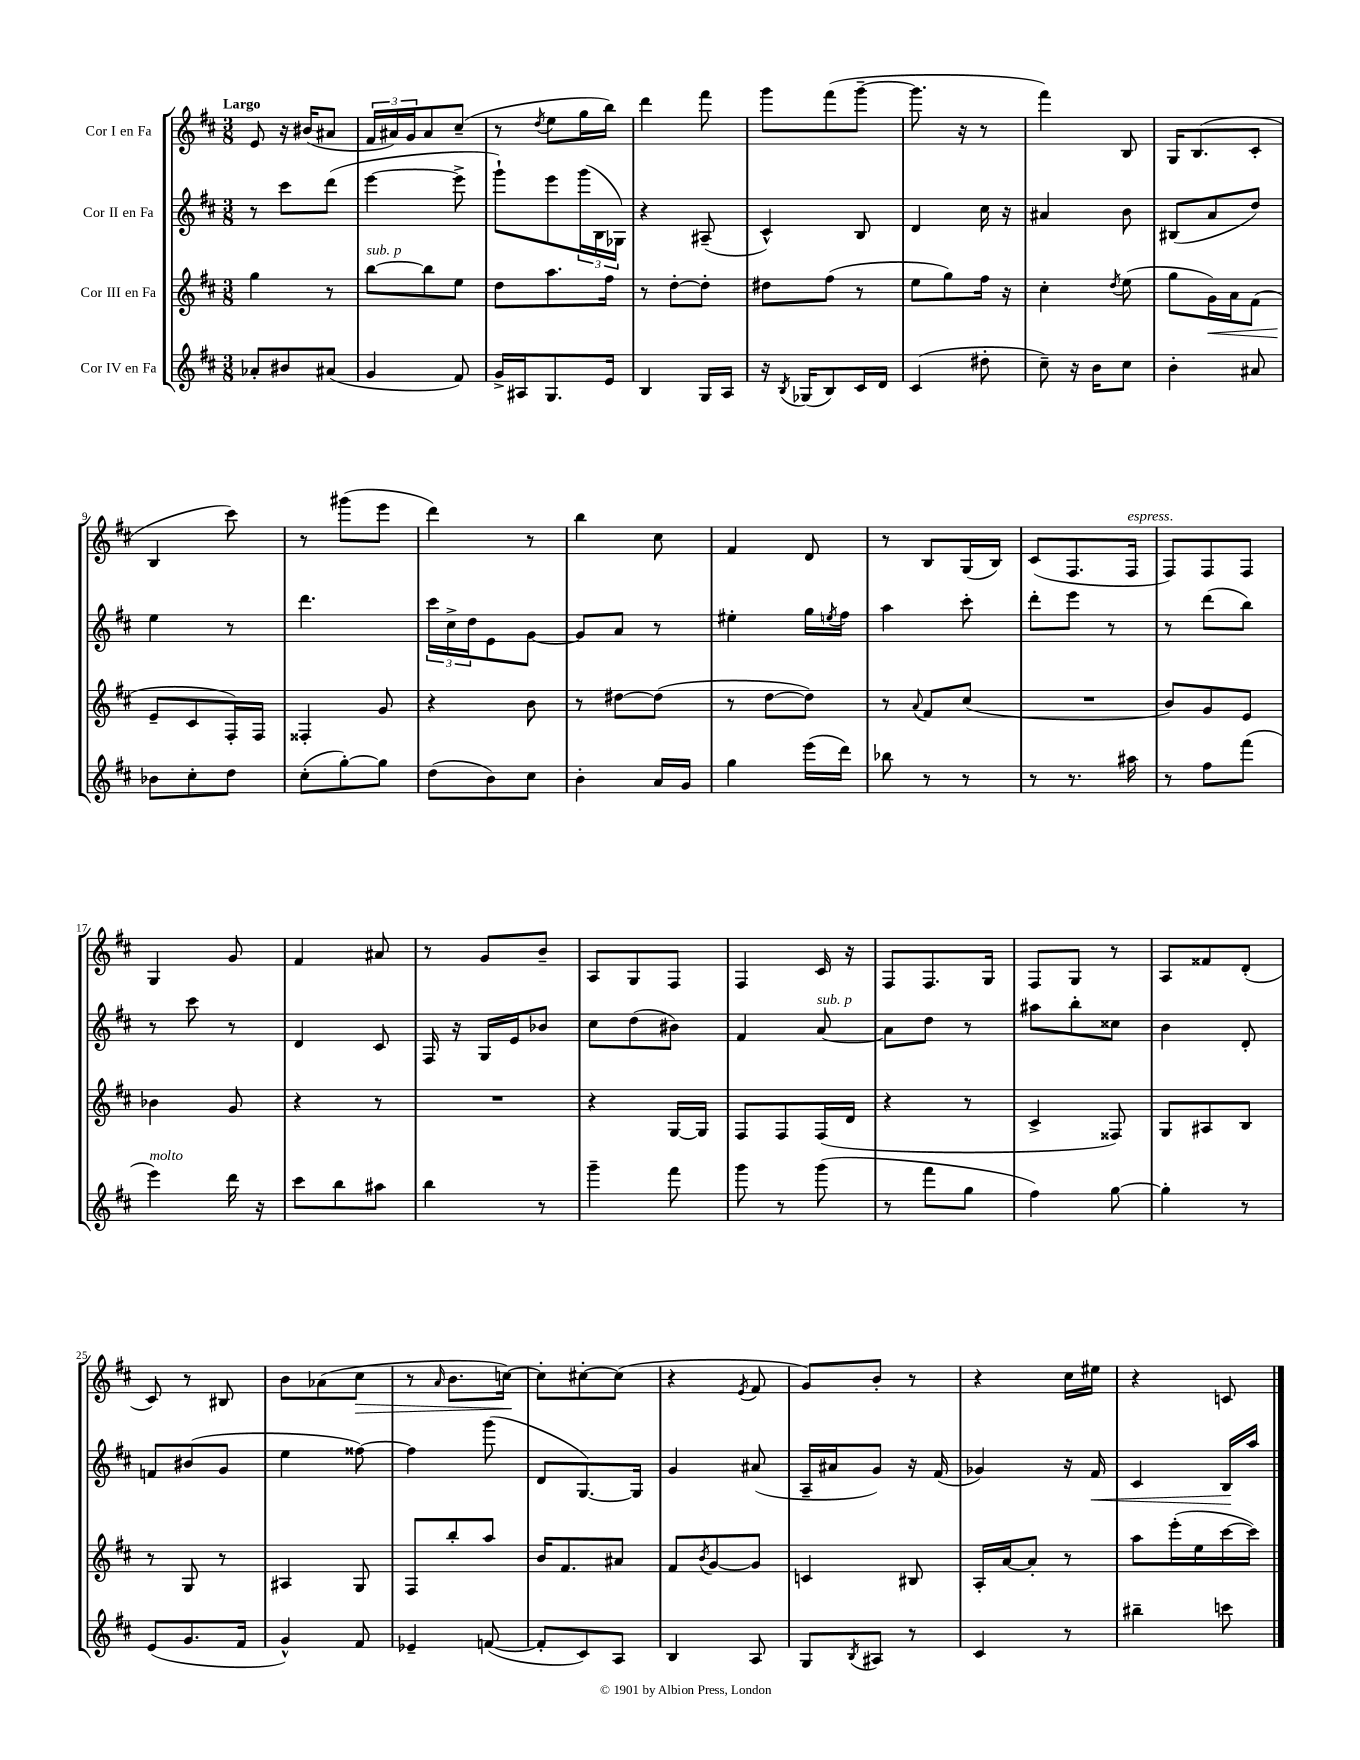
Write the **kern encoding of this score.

**kern	**kern	**kern	**kern
*staff4	*staff3	*staff2	*staff1
*clefG2	*clefG2	*clefG2	*clefG2
*k[f#c#]	*k[f#c#]	*k[f#c#]	*k[f#c#]
*M3/8	*M3/8	*M3/8	*M3/8
8a-'/L	4gg\	8r	8e/
8b#/	.	8ccc#\L	16r
.	.	.	(16b#/LK
(8a#/J	8r	(8ddd\J	8a#/J
=	=	=	=
4g/	[8bb\L	[4eee\	24f#/LL
.	.	.	24a#/)
.	.	.	24g/J
.	8bb\]	.	8a#/
8f#/)	8ee\J	8eee^\]	(8cc#~/J
=	=	=	=
16g^/LL	8dd\L	8ggg`\L)	8r
16A#/J	.	.	.
.	.	.	8qdd/
8.G/	8.aa\	8eee\	8ee\L
.	.	(24ggg\L	16gg\L
.	.	24B\	.
16e/Jk	16ff#\Jk	.	16bb\JJ)
.	.	24G-\JJ)	.
=	=	=	=
4B/	8r	4r	4ddd\
.	[8dd'\L	.	.
16G/LL	8dd'\]J	(8A#~/	8fff#\
16A/JJ	.	.	.
=	=	=	=
16r	8dd#\L	4c#^^/)	8ggg\L
8qB/	.	.	.
(16G-/LK	.	.	.
8B/)	(8ff#\J	.	(8fff#\
16c#/L	8r	8B/	[8ggg~\J
16d/JJ	.	.	.
=	=	=	=
(4c#/	8ee\L	4d/	8.ggg\]
.	8gg\)	.	.
.	.	.	16r
8dd#'\	16ff#\Jk	16cc#\	8r
.	16r	16r	.
=	=	=	=
8cc#~\)	4cc#'\	4a#/	4fff#\)
16r	.	.	.
16b\LK	.	.	.
.	8qdd/	.	.
8cc#\J	(8ee\	8b\	8B/
=	=	=	=
4b'\	8gg\L	(8B#/L	16G/LK
.	.	.	(8.B/
.	16g\L)	8a/	.
.	16a\J	.	.
8a#/	(8f#\J	8dd/J)	8c#'/J
=	=	=	=
8b-\L	8e~/L	4ee\	4B/
8cc#'\	8c#/	.	.
8dd\J	16F#'/L)	8r	8ccc#\)
.	16F#/JJ	.	.
=	=	=	=
(8cc#'\L	4F##'/	4.ddd\	8r
[8gg'\)	.	.	(8ggg#\L
8gg\]J	8g/	.	8eee\J
=	=	=	=
(8dd\L	4r	24ccc#\LL	4ddd\)
.	.	24cc#^\	.
.	.	24dd\J	.
8b\)	.	8e\	.
8cc#\J	8b\	[8g\J	8r
=	=	=	=
4b'\	8r	8g/]L	4bb\
.	[8dd#\L	8a/J	.
16a/LL	(8dd#\]J	8r	8cc#\
16g/JJ	.	.	.
=	=	=	=
4gg\	8r	4ee#'\	4f#/
.	[8dd\L	.	.
(16eee\LL	8dd\]J)	16gg\LL	8d/
.	.	8qee/	.
16ddd\JJ)	.	16ff#\JJ	.
=	=	=	=
8bb-\	8r	4aa\	8r
.	8qqa/	.	.
8r	8f#/L	.	8B/L
8r	(8cc#/J	8ccc#'\	(16G/L
.	.	.	16B/JJ)
=	=	=	=
8r	4.r	8ddd'\L	(8c#/L
8.r	.	8eee\J	8.F#/
.	.	8r	.
16aa#\	.	.	16F#/Jk
=	=	=	=
8r	8b/L)	8r	8F#/L)
8ff#\L	8g/	(8ddd\L	8F#/
(8fff#\J	8e/J	8bb\J)	8F#/J
=	=	=	=
4eee\)	4b-\	8r	4G/
.	.	8ccc#\	.
16ddd\	8g/	8r	8g/
16r	.	.	.
=	=	=	=
8ccc#\L	4r	4d/	4f#/
8bb\	.	.	.
8aa#\J	8r	8c#/	8a#/
=	=	=	=
4bb\	4.r	16F#/	8r
.	.	16r	.
.	.	16G/LL	8g/L
.	.	16e/J	.
8r	.	8b-/J	8b~/J
=	=	=	=
4ggg~\	4r	8cc#\L	8A/L
.	.	(8dd\	8G/
8fff#\	[16G/LL	8b#\J)	8F#/J
.	16G/]JJ	.	.
=	=	=	=
8ggg\	8F#/L	4f#/	4F#/
8r	8F#/	.	.
(8ggg\	(16F#/L	[8a/	16c#/
.	16d/JJ	.	16r
=	=	=	=
8r	4r	8a\]L	8F#/L
8fff#\L	.	8dd\J	8.F#/
8gg\J	8r	8r	.
.	.	.	16G/Jk
=	=	=	=
4ff#\)	4c#^/	8aa#\L	8F#/L
.	.	8bb'\	8G/J
[8gg\	8F##/)	8cc##\J	8r
=	=	=	=
4gg'\]	8G/L	4b\	8A/L
.	8A#/	.	8f##/
8r	8B/J	8d'/	(8d'/J
=	=	=	=
(8e/L	8r	8f/L	8c#/)
8.g/	8G/	(8b#/	8r
.	8r	8g/J	8B#/
16f#/Jk	.	.	.
=	=	=	=
4g^^/)	4A#/	4ee\	8b\L
.	.	.	(8a-\
8f#/	8G/	[8ff##\)	8cc#\J
=	=	=	=
4e-~/	8F#/L	4ff##\]	8r
.	.	.	16qqa/
.	8bb'/	.	8.b\L
([8f/	8aa/J	(8ggg\	.
.	.	.	[16cc\Jk)
=	=	=	=
8f'/]L	16b/LK	8d/L	8cc'\]L
.	8.f#/	.	.
8c#/)	.	[8.G/)	[8cc#'\
8A/J	8a#/J	.	(8cc#\]J
.	.	16G/]Jk	.
=	=	=	=
4B/	8f#/L	4g/	4r
.	8qb/	.	.
.	[8g/	.	.
.	.	.	8qe/
8A/	8g/]J	(8a#/	8f#/
=	=	=	=
8G/L	4c/	16A~/LL	8g/L)
.	.	16a#/J	.
8qB/	.	.	.
8A#/J	.	8g/J)	8b'/J
8r	8B#/	16r	8r
.	.	(16f#/	.
=	=	=	=
4c#/	16A'/LL	4g-/)	4r
.	[16a/J	.	.
.	8a'/]J	.	.
8r	8r	16r	16cc#\LL
.	.	16f#/	16ee#\JJ
=	=	=	=
4bb#~\	8aa\L	4c#/	4r
.	(16eee'\L	.	.
.	16ee\	.	.
8ccc\	[16ccc#\	16B/LL	8c/
.	16ccc#\]JJ)	16aa/JJ	.
==	==	==	==
*-	*-	*-	*-
